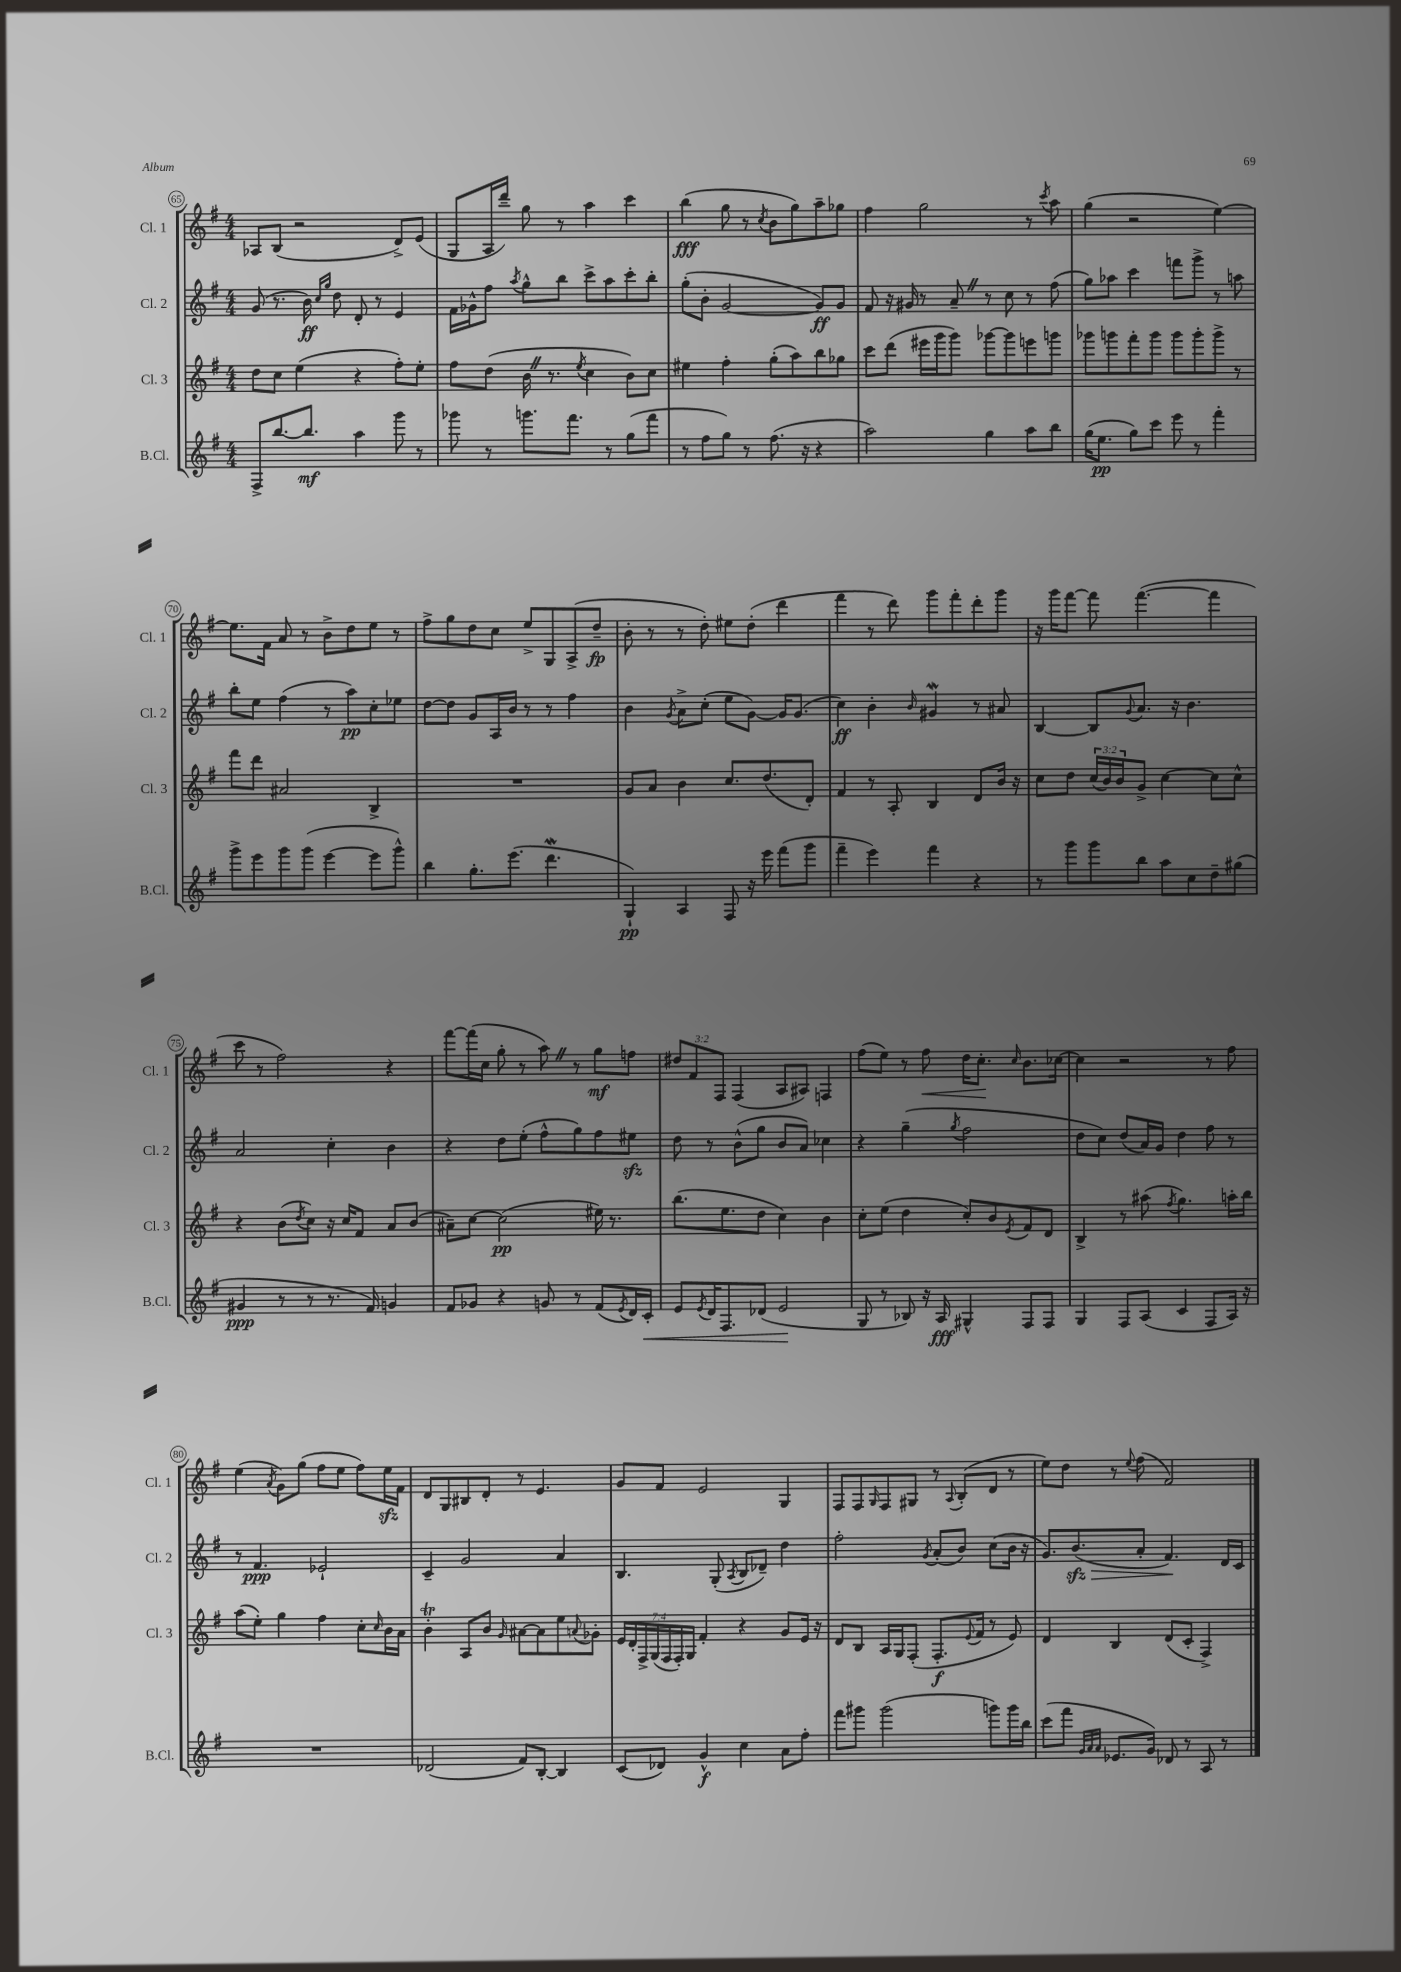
<<
\new StaffGroup <<
\new Staff = "s0" \with { instrumentName = "Cl. 1" shortInstrumentName = "Cl. 1" } {
    \clef treble \key g \major \numericTimeSignature \time 4/4 \override Staff.TupletNumber.text = #tuplet-number::calc-fraction-text
    aes8 b8( r2 d'8->) e'8( |
    g8 a16 d'''16--) g''8 r8 a''4 c'''4 |
    b''4\fff( g''8 r8 \acciaccatura { c''8 } b'8 g''8) a''8-- ges''8 |
    fis''4 g''2 r8 \acciaccatura { c'''8 } a''8 |
    g''4( r2 e''4~) |
    e''8. fis'16 a'8 r8 b'8-> d''8 e''8 r8 |
    fis''8-> g''8 d''8 c''8 e''8-> g8 a8->( d''8--\fp |
    b'8-. r8 r8 d''8-.) eis''8 d''8-.( d'''4 |
    fis'''4 r8 d'''8) g'''8 fis'''8-. d'''8-. g'''8 |
    r16 g'''16 fis'''8~ fis'''8 fis'''4.~( fis'''4 |
    c'''8 r8 fis''2) r4 |
    fis'''8~ fis'''16( c''16 g''8-. r8 a''8) \once \override BreathingSign.text = \markup { \musicglyph "scripts.caesura.straight" } \breathe r8 g''8\mf f''8 |
    \tuplet 3/2 { dis''8 fis'8 fis8 } fis4( a8 ais8) f4 |
    fis''8( e''8) r8 fis''8\< d''16 c''8.-.\! \grace { c''16 } b'8. ces''16~ |
    ces''4 r2 r8 fis''8 |
    e''4( \acciaccatura { a'8 } g'8) g''8( fis''8 e''8 fis''8) e''16\sfz fis'16 |
    d'8 g8 bis8 d'8-. r8 e'4. |
    g'8 fis'8 e'2 g4 |
    fis8 fis8 \grace { g16 } fis8 gis8 r8 \appoggiatura { a8 } b8-.( d'8 r8 |
    e''8) d''8 r8 \appoggiatura { e''8 } fis''8( fis'2) \bar "|." |
}
\new Staff = "s1" \with { instrumentName = "Cl. 2" shortInstrumentName = "Cl. 2" } {
    \clef treble \key g \major \numericTimeSignature \time 4/4
    g'8( r8. b'16\ff) \grace { c''16 g''16 } d''8 d'8-. r8 e'4 |
    fis'16 ges'16-^ fis''8 \acciaccatura { a''8 } g''8-^ b''8 c'''8-> a''8 c'''8-. b''8-. |
    g''8-.( b'8-. g'2~ g'8\ff) g'8 |
    fis'8 r16 gis'16 r8 a'8-- \once \override BreathingSign.text = \markup { \musicglyph "scripts.caesura.straight" } \breathe r8 c''8 r8 fis''8( |
    g''8) aes''8 c'''4 f'''8 g'''8-> r8 a''8 |
    b''8-. e''8 fis''4( r8 a''8\pp) c''8-. ees''8 |
    d''8~ d''8 g'8 a16 b'16 r8 r8 fis''4 |
    b'4 \acciaccatura { g'8 } a'8-> c''8-.( e''8 g'8~) g'16 g'8.( |
    c''4\ff) b'4-. \grace { b'16 } gis'4\mordent r8 ais'8 |
    b4~ b8 \appoggiatura { g'8 } a'8. r16 b'4. |
    a'2 c''4-. b'4 |
    r4 d''8 e''8-.( fis''8-^ g''8) fis''8 eis''8\sfz |
    d''8 r8 b'8-^( g''8 b'8 a'8) ces''4 |
    r4 g''4--( \acciaccatura { g''8 } fis''2 |
    d''8 c''8) d''8( a'16) g'16 d''4 fis''8 r8 |
    r8 fis'4.\ppp ees'2-! |
    c'4-- g'2 a'4 |
    b4. g8-.( \acciaccatura { a8 } b8 des'8--) d''4 |
    fis''2-. \acciaccatura { g'8 } a'8-.( b'8) c''8( b'16 r16 |
    g'8.) b'8.\sfz\>( a'8-. fis'4.\!) d'16 c'16 \bar "|." |
}
\new Staff = "s2" \with { instrumentName = "Cl. 3" shortInstrumentName = "Cl. 3" } {
    \clef treble \key g \major \numericTimeSignature \time 4/4 \override Staff.TupletNumber.text = #tuplet-number::calc-fraction-text
    d''8 c''8 e''4( r4 fis''8-.) e''8-. |
    fis''8 d''8( b'16 \once \override BreathingSign.text = \markup { \musicglyph "scripts.caesura.straight" } \breathe r8. \acciaccatura { e''8 } c''4 b'8) c''8 |
    eis''4 fis''4-. g''8-.( a''8) b''8 ges''8 |
    c'''8 d'''8( eis'''16 g'''16 g'''8) ges'''8~ ges'''8 e'''8 g'''8 |
    ges'''8 g'''8 fis'''8-. g'''8 g'''8 g'''8-. g'''8-> r8 |
    fis'''8 d'''8 ais'2 b4-> |
    R1 |
    g'8 a'8 b'4 c''8. d''8.( d'8-.) |
    fis'4 r8 a8-. b4 d'8 b'16 r16 |
    c''8 d''8 \tuplet 3/2 { c''16( b'16) b'16 } g'8-> c''4~ c''8 c''8-^ |
    r4 b'8( \acciaccatura { d''8 } c''8) r16 c''16 fis'8 a'8 b'8( |
    ais'8--) c''8~ c''2\pp( eis''16) r8. |
    b''8.( e''8. d''8 c''4) b'4 |
    c''8-. e''8( d''4 c''8-.) b'8 \acciaccatura { e'8 } fis'8 d'8 |
    b4-> r8 ais''8( \acciaccatura { fis''8 } g''4.) a''16-. b''16 |
    a''8( e''8-.) g''4 fis''4 c''8-. \grace { c''16 } b'16 a'16 |
    b'4-.\trill a8 b'8 \grace { g'16 } ais'8~ ais'8 e''8 \appoggiatura { a'8 } ges'8-. |
    \tuplet 7/4 { e'16 d'16-. fis16-> g16( fis16 fis16-.) g16 } fis'4-. r4 g'8 e'16 r16 |
    d'8 b8 a16 g16 fis8-.( fis8.-.\f \appoggiatura { e'8 } fis'16 r8 e'8) |
    d'4 b4 d'8( c'8-. fis4->) \bar "|." |
}
\new Staff = "s3" \with { instrumentName = "B.Cl." shortInstrumentName = "B.Cl." } {
    \clef treble \key g \major \numericTimeSignature \time 4/4
    fis8-> b''8.~ b''8.\mf a''4 g'''8 r8 |
    ges'''8 r8 g'''8. fis'''8. r8 g''8( fis'''8 |
    r8 fis''8 g''8) r8 fis''8.( r16 r4 |
    a''2) g''4 a''8 b''8 |
    g''16( e''8.\pp g''8) c'''8 e'''8 r8 fis'''4-. |
    g'''8-> e'''8 g'''8 g'''8( e'''4~ e'''8 g'''8-^) |
    b''4 g''8.-. e'''8.( d'''4.\mordent |
    g4-!\pp) a4 fis8 r16 e'''16 fis'''8( g'''8 |
    fis'''4-- e'''4) fis'''4 r4 |
    r8 g'''8 g'''8 b''8 a''8 c''8 d''8-- gis''8( |
    gis'4\ppp r8 r8 r8. fis'16) g'4 |
    fis'8 ges'8 r4 g'8 r8 fis'8( \acciaccatura { e'8 } d'16) c'16-.\< |
    e'8 \acciaccatura { e'8 } d'16 fis8. des'8( e'2\! |
    g8 r8 bes8) r16 a16\fff gis4-^ fis8 fis8 |
    g4 fis8 a8( c'4 fis8 a16) r16 |
    R1 |
    des'2( fis'8) b8~-. b4 |
    c'8( des'8) g'4-^\f c''4 a'8 fis''8-. |
    fis'''8 gis'''8 gis'''2( g'''8) g'''16 b''16 |
    c'''8( fis'''8 \grace { g'32 a'32 a'32 } ees'8. g'16) des'8 r8 a8 r8 \bar "|." |
}
>>
>>
\layout { \context { \Score currentBarNumber = #65 \override BarNumber.stencil = #(make-stencil-circler 0.1 0.3 ly:text-interface::print) } }
